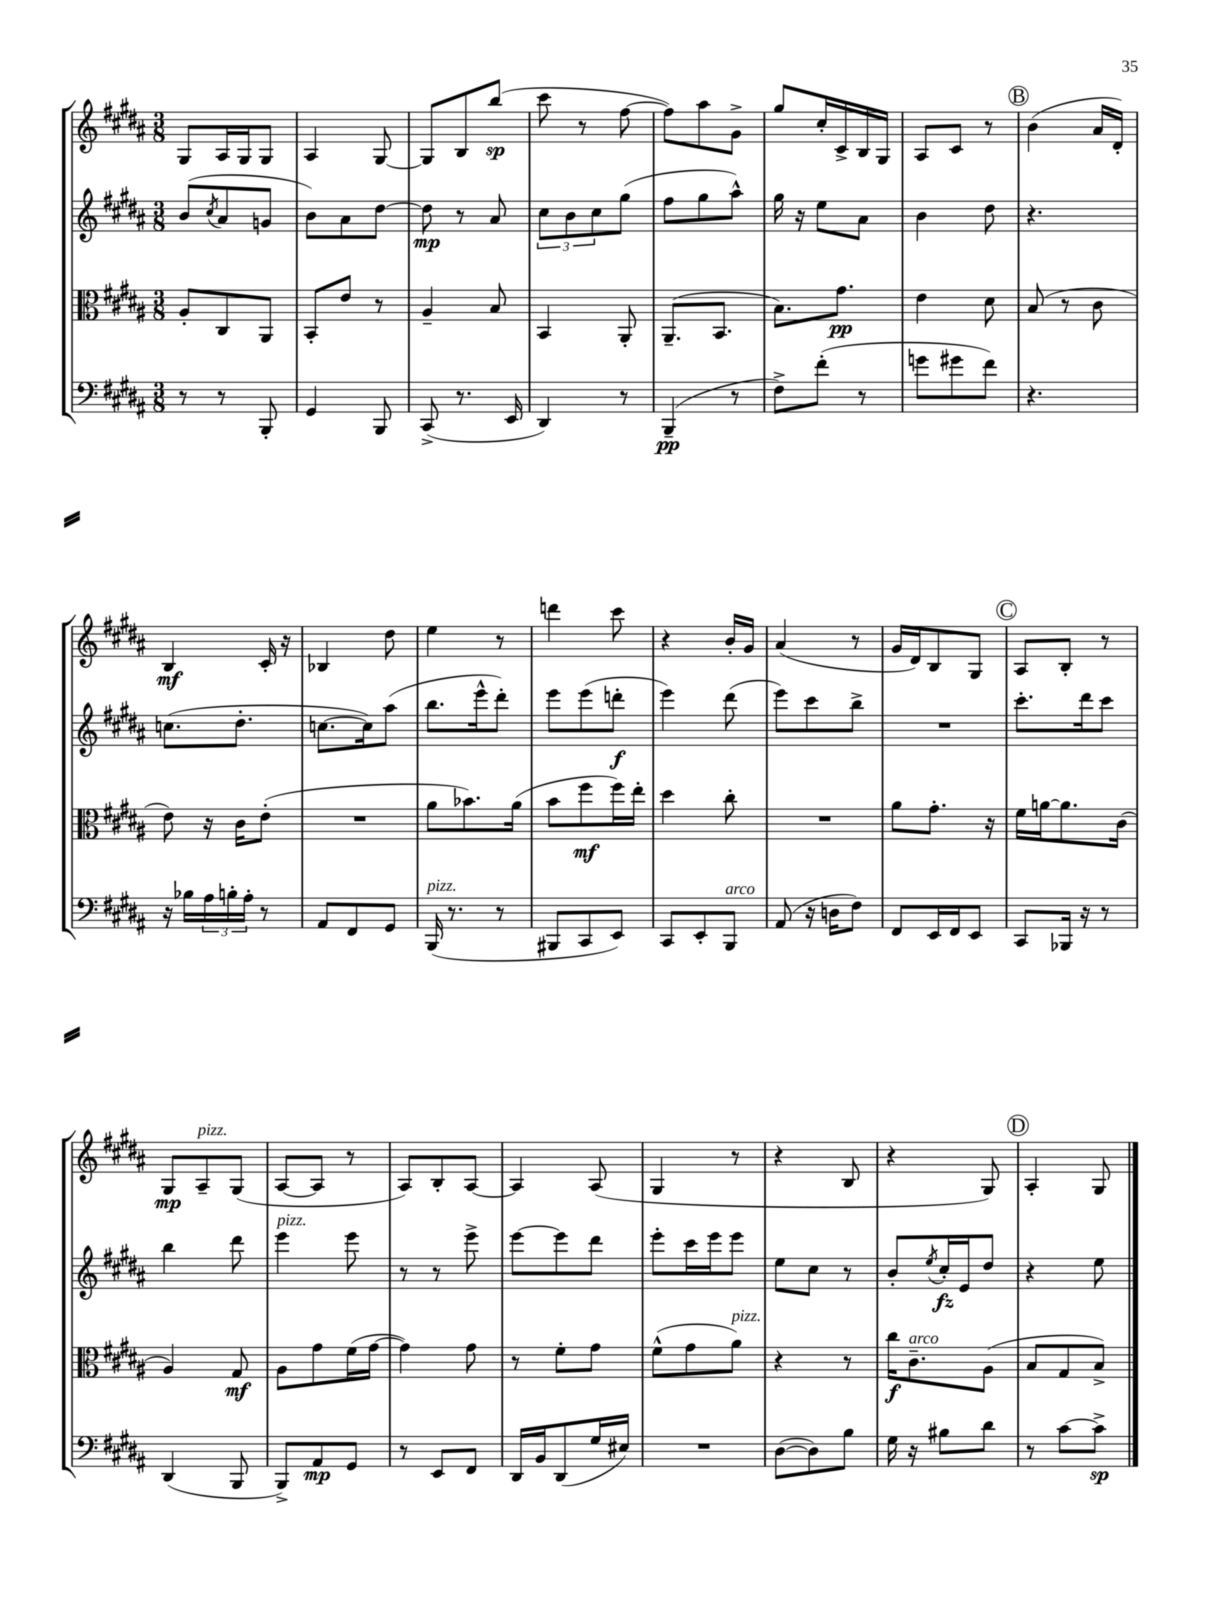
<<
\new StaffGroup <<
\new Staff = "s0" {
    \clef treble \key b \major \numericTimeSignature \time 3/8
    gis8 ais16 gis16 gis8 |
    ais4 gis8~ |
    gis8 b8 b''8\sp( |
    cis'''8 r8 fis''8~ |
    fis''8) ais''8 gis'8-> |
    gis''8 cis''16-. cis'16-> b16 gis16 |
    ais8 cis'8 r8 |
    \mark \markup { \circle "B" } b'4( ais'16 dis'16-.) |
    b4\mf cis'16-. r16 |
    bes4 dis''8 |
    e''4 r8 |
    d'''4 cis'''8 |
    r4 b'16-. gis'16 |
    ais'4( r8 |
    gis'16 dis'16) b8 gis8 |
    \mark \markup { \circle "C" } ais8 b8-. r8 |
    gis8\mp ais8--^\markup { \italic "pizz." } gis8( |
    ais8~ ais8 r8 |
    ais8) b8-. ais8~ |
    ais4 ais8( |
    gis4 r8 |
    r4 b8 |
    r4 gis8) |
    \mark \markup { \circle "D" } ais4-. gis8 \bar "|." |
}
\new Staff = "s1" {
    \clef treble \key b \major \numericTimeSignature \time 3/8
    b'8( \acciaccatura { cis''8 } ais'8 g'8 |
    b'8) ais'8 dis''8~ |
    dis''8\mp r8 ais'8 |
    \tuplet 3/2 { cis''8 b'8 cis''8 } gis''8( |
    fis''8 gis''8 ais''8-^) |
    gis''16 r16 e''8 ais'8 |
    b'4 dis''8 |
    \mark \markup { \circle "B" } r4. |
    c''8.( dis''8.-. |
    c''8.~ c''16) ais''8( |
    b''8. e'''16-^ dis'''8-.) |
    e'''8 e'''8( d'''8-.\f |
    e'''4) dis'''8( |
    e'''8) cis'''8 b''8-> |
    R4. |
    \mark \markup { \circle "C" } cis'''8.-. dis'''16 cis'''8 |
    b''4 dis'''8 |
    e'''4^\markup { \italic "pizz." } e'''8 |
    r8 r8 e'''8-> |
    e'''8~ e'''8 dis'''8 |
    e'''8-. cis'''16 e'''16 e'''8 |
    e''8 cis''8 r8 |
    b'8-. \acciaccatura { e''8 } cis''16-.\fz e'16 dis''8 |
    \mark \markup { \circle "D" } r4 e''8 \bar "|." |
}
\new Staff = "s2" {
    \clef alto \key b \major \numericTimeSignature \time 3/8
    ais8-. cis8 ais,8 |
    b,8-. e'8 r8 |
    ais4-- b8 |
    b,4 ais,8-. |
    ais,8.--( b,8. |
    b8.) gis'8.\pp |
    e'4 dis'8 |
    \mark \markup { \circle "B" } b8( r8 cis'8 |
    e'8) r16 cis'16 e'8-.( |
    R4. |
    ais'8 bes'8.) ais'16( |
    b'8 fis''8\mf fis''16) e''16-. |
    dis''4 cis''8-. |
    R4. |
    ais'8 gis'8.-. r16 |
    \mark \markup { \circle "C" } fis'16 a'16~ a'8. cis'16( |
    ais4) gis8\mf |
    ais8 gis'8 fis'16( gis'16~ |
    gis'4) gis'8 |
    r8 fis'8-. gis'8 |
    fis'8-^( gis'8 ais'8^\markup { \italic "pizz." }) |
    r4 r8 |
    cis''16\f cis'8.--^\markup { \italic "arco" } ais8( |
    \mark \markup { \circle "D" } b8 gis8 b8->) \bar "|." |
}
\new Staff = "s3" {
    \clef bass \key b \major \numericTimeSignature \time 3/8
    r8 r8 b,,8-. |
    gis,4 b,,8 |
    cis,8->( r8. e,16 |
    dis,4) r8 |
    b,,4--\pp( r8 |
    fis8->) fis'8-.( r8 |
    g'8 gis'8 fis'8) |
    \mark \markup { \circle "B" } r4. |
    r16 bes16 \tuplet 3/2 { ais16 b16-. ais16-. } r8 |
    ais,8 fis,8 gis,8 |
    b,,16^\markup { \italic "pizz." }( r8. r8 |
    bis,,8 cis,8 e,8) |
    cis,8 e,8-. b,,8^\markup { \italic "arco" } |
    ais,8( r16 d16 fis8) |
    fis,8 e,16 fis,16 e,8 |
    \mark \markup { \circle "C" } cis,8 bes,,16 r16 r8 |
    dis,4( b,,8 |
    b,,8->) ais,8\mp gis,8 |
    r8 e,8 fis,8 |
    dis,16 b,16 dis,8( gis16 eis16) |
    R4. |
    dis8~( dis8) b8 |
    gis16 r16 bis8 dis'8 |
    \mark \markup { \circle "D" } r8 cis'8~ cis'8->\sp \bar "|." |
}
>>
>>
\layout { \context { \Score \remove "Bar_number_engraver" } }
